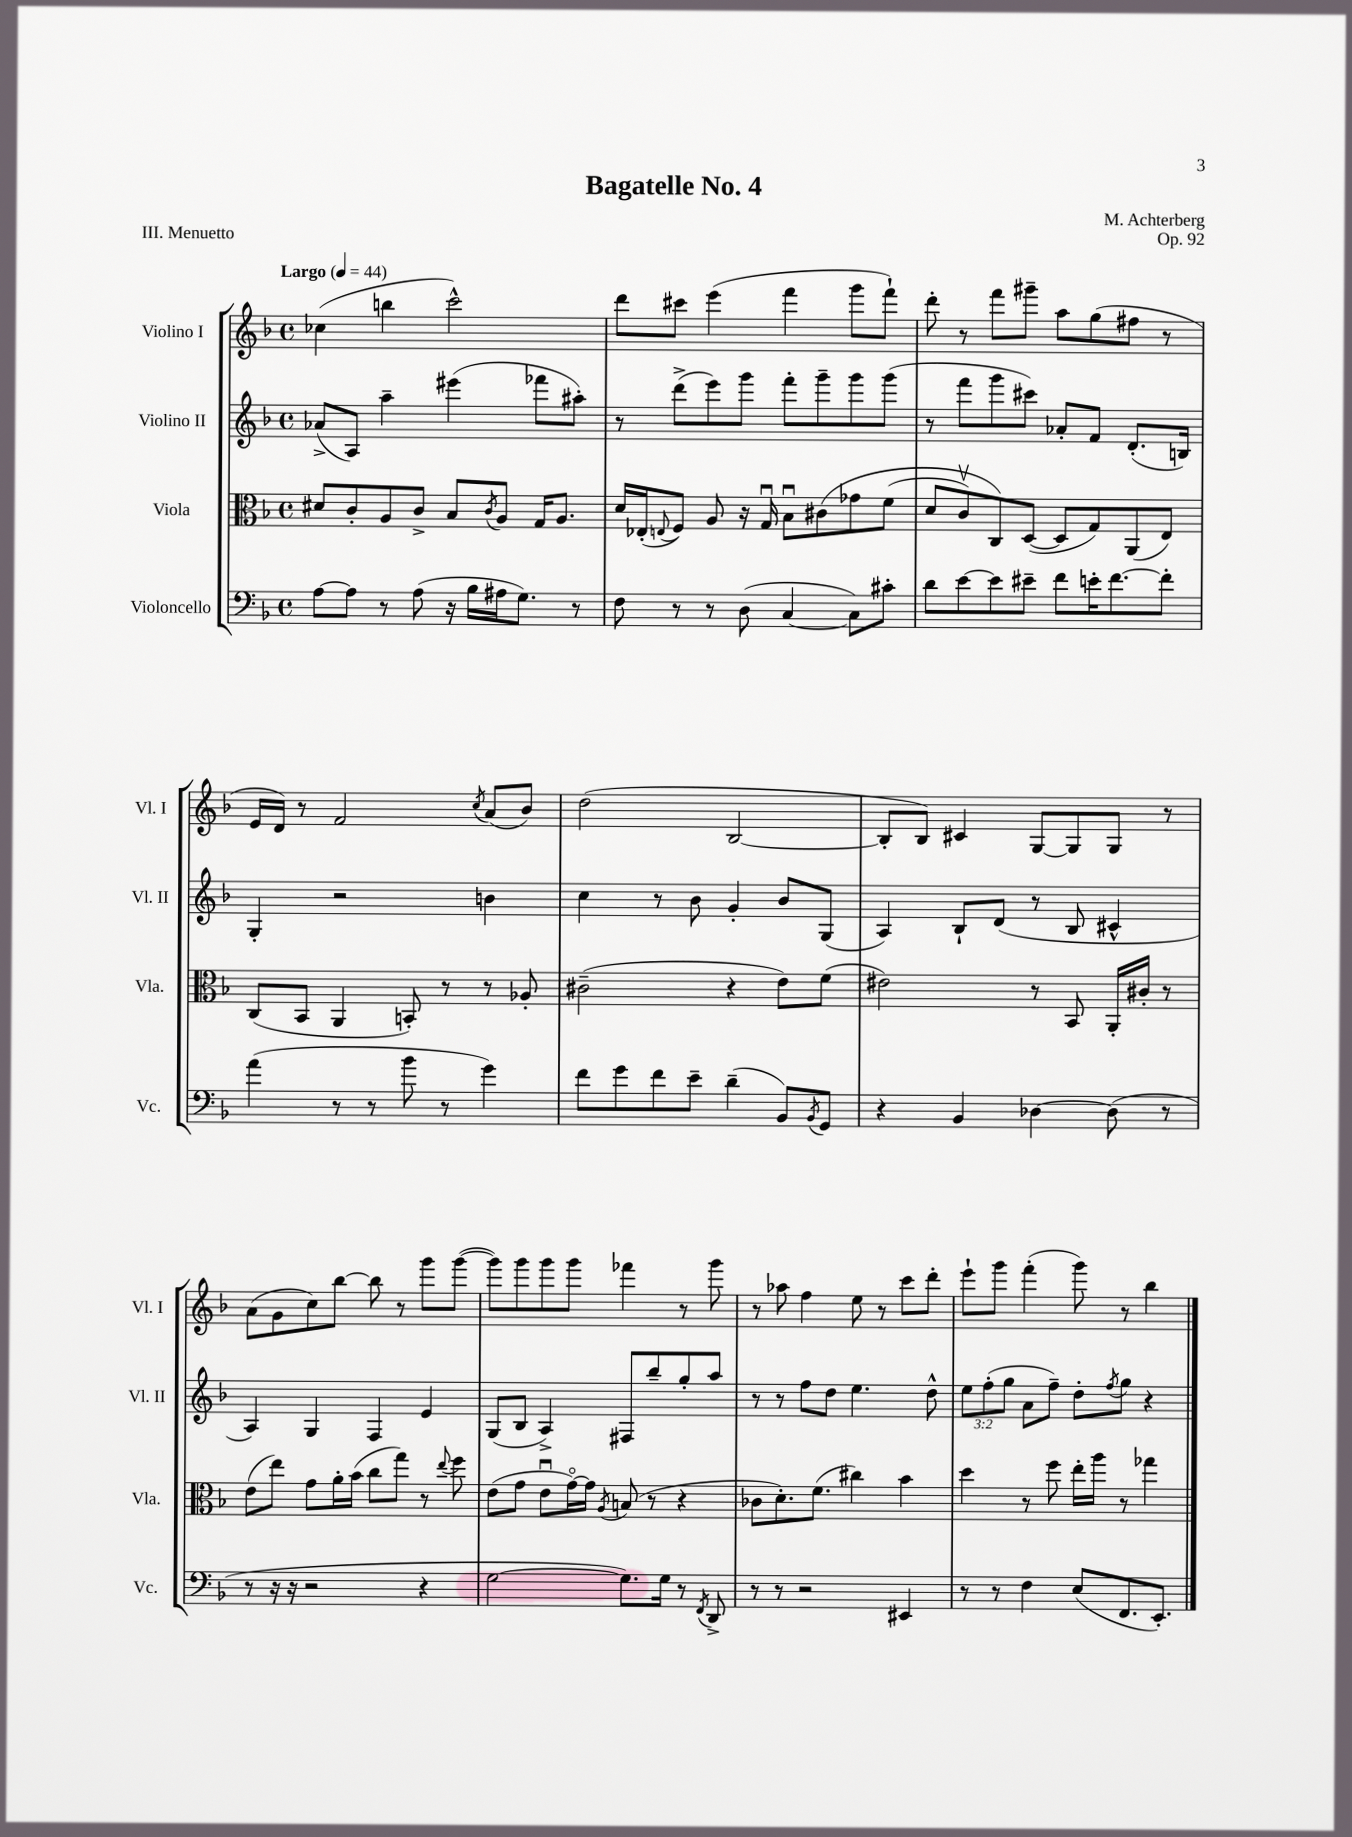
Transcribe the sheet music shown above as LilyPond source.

\header { title = "Bagatelle No. 4" composer = "M. Achterberg" opus = "Op. 92" piece = "III. Menuetto" }
<<
\new StaffGroup <<
\new Staff = "s0" \with { instrumentName = "Violino I" shortInstrumentName = "Vl. I" } {
    \clef treble \key f \major \defaultTimeSignature \time 4/4 \tempo "Largo" 4 = 44
    ces''4( b''4 c'''2-^) |
    d'''8 cis'''8 e'''4( f'''4 g'''8 f'''8-!) |
    d'''8-. r8 f'''8 gis'''8-- a''8 g''8( fis''8 r8 |
    e'16 d'16) r8 f'2 \acciaccatura { c''8 } a'8( bes'8) |
    d''2( bes2~ |
    bes8-. bes8) cis'4 g8~ g8 g8 r8 |
    a'8( g'8 c''8) bes''8~ bes''8 r8 g'''8 g'''8~( |
    g'''8) g'''8 g'''8 g'''8 fes'''4 r8 g'''8 |
    r8 aes''8 f''4 e''8 r8 c'''8 d'''8-. |
    e'''8-! g'''8 f'''4-.( g'''8) r8 bes''4 \bar "|." |
}
\new Staff = "s1" \with { instrumentName = "Violino II" shortInstrumentName = "Vl. II" } {
    \clef treble \key f \major \defaultTimeSignature \time 4/4 \override Staff.TupletNumber.text = #tuplet-number::calc-fraction-text
    aes'8->( a8) a''4-- eis'''4( fes'''8 ais''8-.) |
    r8 d'''8->( e'''8) g'''8 f'''8-. g'''8-- g'''8 g'''8( |
    r8 f'''8 g'''8 cis'''8) aes'8-. f'8 d'8.-.( b16) |
    g4-. r2 b'4 |
    c''4 r8 bes'8 g'4-. bes'8 g8( |
    a4) bes8-! d'8( r8 bes8 cis'4-^ |
    a4) g4 f4 e'4 |
    g8( bes8 a4->) fis8 bes''8-- g''8-. a''8 |
    r8 r8 f''8 d''8 e''4. d''8-^ |
    \tuplet 3/2 { e''8 f''8-.( g''8 } a'8 f''8--) d''8-. \acciaccatura { f''8 } g''8 r4 \bar "|." |
}
\new Staff = "s2" \with { instrumentName = "Viola" shortInstrumentName = "Vla." } {
    \clef alto \key f \major \defaultTimeSignature \time 4/4
    dis'8 c'8-. a8 c'8-> bes8 \acciaccatura { c'8 } a8 g16 a8. |
    d'16 ees16-.( \appoggiatura { e8 } f8) a8 r16 g16\downbow bes8\downbow cis'8\( ges'8 f'8( |
    d'8 c'8\upbow) c8\) d8~( d8 g8) a,8( e8) |
    c8( bes,8 a,4 b,8-.) r8 r8 aes8-. |
    cis'2--( r4 e'8) f'8( |
    eis'2) r8 bes,8 a,16-. cis'16-. r8 |
    e'8( e''8) g'8 a'16-. bes'16( c''8 g''8) r8 \appoggiatura { e''8 } f''8 |
    e'8( g'8 e'8\downbow g'16~\flageolet) g'16 \acciaccatura { a8 } b8( r8 r4 |
    ces'8 d'8.-.) f'8.( cis''4) bes'4 |
    d''4 r8 f''8 e''16-. a''16 r8 ges''4 \bar "|." |
}
\new Staff = "s3" \with { instrumentName = "Violoncello" shortInstrumentName = "Vc." } {
    \clef bass \key f \major \defaultTimeSignature \time 4/4
    a8~ a8 r8 a8( r16 bes16 ais16 g8.) r8 |
    f8 r8 r8 d8( c4~ c8) cis'8-. |
    d'8 e'8~ e'8 eis'8-- f'8 e'16-. f'8.~ f'8-. |
    a'4( r8 r8 bes'8 r8 g'4) |
    f'8 g'8 f'8 e'8-- d'4--( bes,8) \acciaccatura { bes,8 } g,8 |
    r4 bes,4 des4~ des8( r8 |
    r8 r16 r16 r2 r4 |
    g2~ g8.) g16 r8 \acciaccatura { f,8 } d,8-> |
    r8 r8 r2 eis,4 |
    r8 r8 f4 e8( f,8. e,8.-.) \bar "|." |
}
>>
>>
\layout { \context { \Score \remove "Bar_number_engraver" } }
